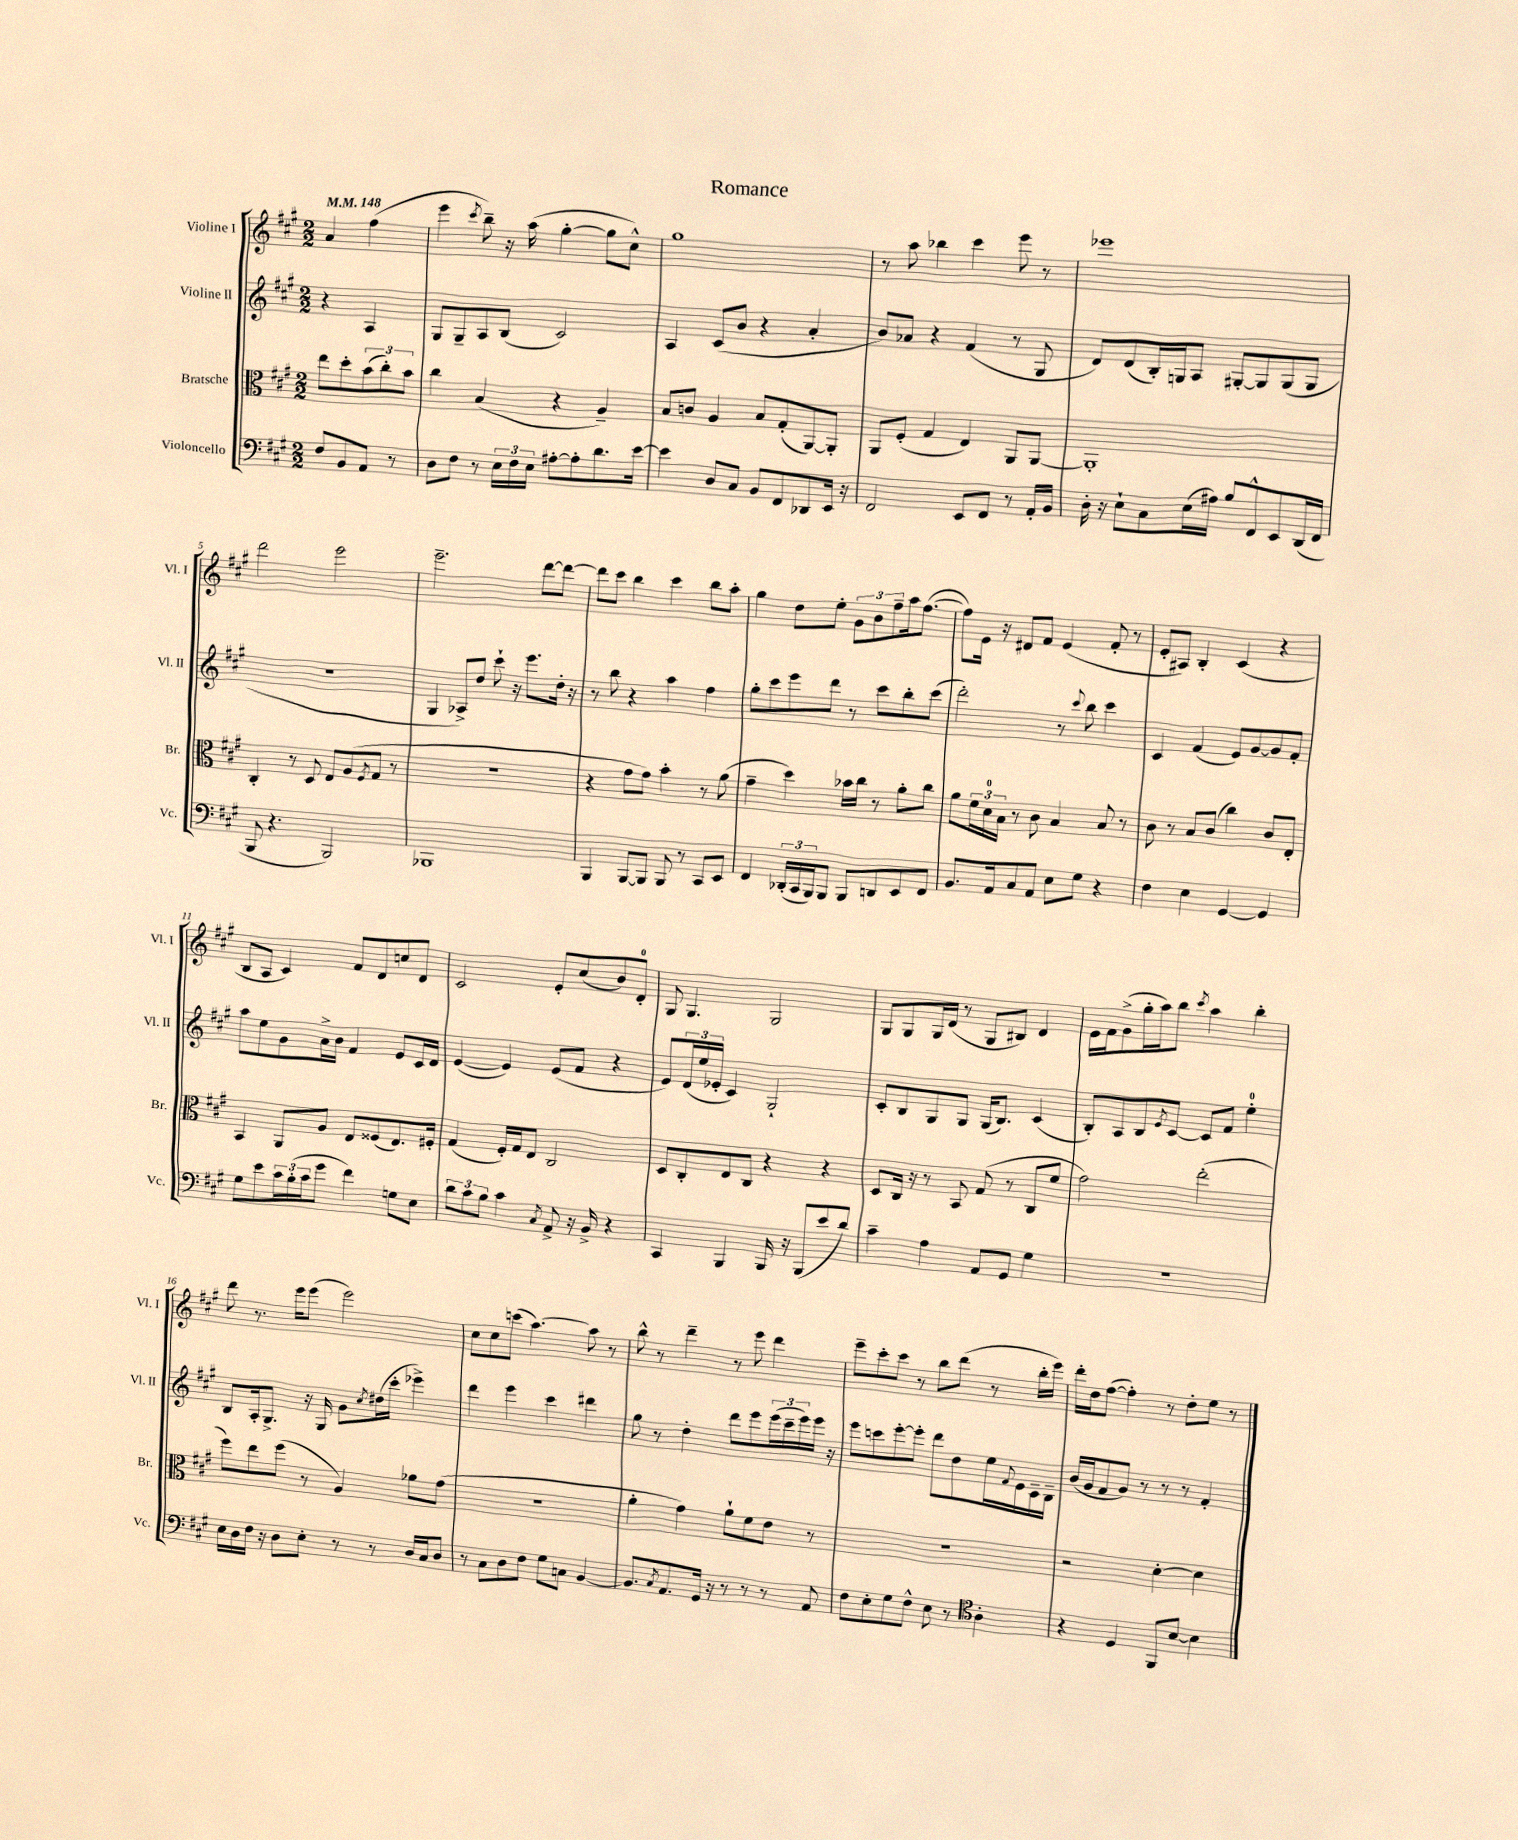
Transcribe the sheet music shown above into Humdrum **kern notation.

**kern	**kern	**kern	**kern
*staff4	*staff3	*staff2	*staff1
*clefF4	*clefC3	*clefG2	*clefG2
*k[f#c#g#]	*k[f#c#g#]	*k[f#c#g#]	*k[f#c#g#]
*M2/2	*M2/2	*M2/2	*M2/2
*MM148	*MM148	*MM148	*MM148
8F#	8ee	4r	4a
8BB	8dd'	.	.
8AA	(12b	4A	(4ff#
.	12cc#')	.	.
8r	.	.	.
.	12b	.	.
=	=	=	=
8D	4cc#	8G#	4eee
8F#	.	8G#~	.
.	.	.	8qccc#
8r	(4B	8A	8bb~)
24E	.	(8B	16r
24F#	.	.	.
.	.	.	(16aa
24E	.	.	.
[8A#'	4r	2c#)	[4gg#'
8A#']	.	.	.
8.d	4A~)	.	8gg#]
.	.	.	8cc#^^)
[16e	.	.	.
=	=	=	=
4e]	8B	4A	1gg#
.	8c	.	.
8D	4A	(8c#	.
8C#	.	8b	.
8BB	8B	4r	.
8FF#	(8G#'	.	.
8DD-	[8AA)	4a'	.
16EE	8AA']	.	.
16r	.	.	.
=	=	=	=
2FF#	8AA	8b)	8r
.	(8F#'	8a-	8aa
.	4G#	4r	4bb-
8EE	4E)	(4f#	4ccc#
8FF#	.	.	.
8r	8AA	8r	8eee
16AA'	[8AA	8G#	8r
16BB	.	.	.
=	=	=	=
16D'	1AA']	8d)	1eee-
16r	.	.	.
8E`	.	(8d	.
8C#	.	16B')	.
.	.	16G	.
(16E	.	8A	.
16A#)	.	.	.
8B	.	[8G#'	.
8FF#^^	.	8G#]	.
8EE	.	(8G#	.
(16DD	.	8G#	.
16FF#	.	.	.
=	=	=	=
8BBB	4C#'	1r	2ddd
4.r	.	.	.
.	8r	.	.
.	8D	.	.
2BBB)	8E	.	2eee
.	(8A	.	.
.	8qF#	.	.
.	8G#	.	.
.	8r	.	.
=	=	=	=
1BBB-	1r	4G#	2.eee~
.	.	8A-^)	.
.	.	8dd	.
.	.	8ccc#`	.
.	.	16r	.
.	.	8.eee	.
.	.	.	[8ddd
.	.	16dd'	8ddd_
.	.	16r	.
=	=	=	=
4BBB	4r	8r	8ddd]
.	.	8bb	8ccc#
[8BBB	8g#	4r	4bb
8BBB]	8g#)	.	.
8BBB	4b'	4aa	4ccc#
8r	.	.	.
8CC#	8r	4ff#	8bb
8EE	(8a	.	8aa'
=	=	=	=
4FF#	4g#~	8gg#'	4gg#
.	.	8ccc#	.
(24DD-'	4dd)	8eee	8dd
24CC#	.	.	.
24BBB)	.	.	.
8BBB	.	8ddd	8ee'
8BBB	16b-	8r	12g#
.	16cc#	.	.
.	.	.	12b
8DD	8r	8ccc#	.
.	.	.	12ff#~
8EE	8a'	8bb'	16aa
.	.	.	([8.ff#
8FF#	8cc#	(8ccc#	.
=	=	=	=
8.BB	8a	2ddd')	8ff#])
.	24f#	.	16e
.	24d	.	.
16AA	.	.	16r
.	24B	.	.
8C#	8r	.	8d#
8AA	8c#	.	8f#
8E	4B	8r	(4e
.	.	8qqccc#	.
8G#	.	8bb	.
4r	8B	4ccc#	8f#'
.	8r	.	8r
=	=	=	=
4F#	8c#	4c#	8e'
.	8r	.	8A#)
4E	8B	(4f#	4B'
.	(8c#	.	.
[4GG#	4cc#)	8e)	(4c#
.	.	[8g#	.
4GG#]	8c#	8g#]	4r
.	8E'	8f#'	.
=	=	=	=
8G#	4BB	8aa	8B
8e	.	8ee	8A
24c#	8AA	8g#	4c#)
(24B'	.	.	.
24c#	.	.	.
8g#	8A	16a^	.
.	.	16b	.
4f#)	8E	4f#	8f#
.	(8F##	.	8d
8G	8.E)	8e	8cc
8E	.	16c#	8d
.	16F#'	16d	.
=	=	=	=
12d	(4G#	([4e	2c#
12c#	.	.	.
12B	.	.	.
4c#	16F#')	4e])	.
.	16G#	.	.
.	8E	.	.
8qC#	.	.	.
8AA^	2C#	(8e	8e'
16r	.	8f#	(8cc#
16BB^	.	.	.
4r	.	4r	8b)
.	.	.	8d'
=	=	=	=
4CC#	8D	8e)	8G#
.	8C#'	(24d	4.G#
.	.	24ee	.
.	.	24e-'	.
4BBB	8E	4c#)	.
.	8C#	.	.
16BBB	4r	2G#`	2G#
16r	.	.	.
(8BBB	.	.	.
8e	4r	.	.
8d)	.	.	.
=	=	=	=
4c#~	8D	8c#'	8G#
.	16C#	8B	8G#
.	16r	.	.
4A	8r	8G#	16G#
.	.	.	(16d
.	8BB	8G#	8r
8AA	(8G#	(16G#	8G#
.	.	8.B)	.
8GG#	8r	.	8B#)
4G#	8C#	(4c#	4d
.	8f#	.	.
=	=	=	=
1r	2g#)	8B')	16e
.	.	.	16f#
.	.	8A	(8g#^
.	.	8B	16gg#'
.	.	.	16aa)
.	.	8qe	.
.	.	[8c#	8bb
.	.	.	8qccc#
.	(2ee'	8c#]	4aa
.	.	8f#	.
.	.	4ee'	4bb'
=	=	=	=
16E	8ff#)	8B	8ddd
16D	.	.	.
16F#	8ee	16A'	8.r
16r	.	8.G#^	.
8D	(8ff#	.	.
.	.	.	16eee
8E'	8r	16r	(8eee
.	.	16G#	.
8r	4A)	8g#	2eee)
.	.	8qcc#	.
8r	.	(16dd#	.
.	.	16ccc#'	.
16D	8a-	4eee-^)	.
16C#	.	.	.
8D	(8g#	.	.
=	=	=	=
8r	1r	4ddd	8cc#
8C#	.	.	8cc#
8D	.	4eee	(8ccc
8F#	.	.	[4.aa)
8G#	.	4ccc#	.
8C	.	.	.
[4BB	.	4ddd#	8aa]
.	.	.	8r
=	=	=	=
8.BB]	4a'	8gg#	8bb^^
.	.	8r	8r
8qC#	.	.	.
8.AA	.	.	.
.	4g#)	4dd'	4ddd~
16GG#	.	.	.
16r	.	.	.
8r	8a`	8ddd	8r
8r	8f#	8eee	8eee
8r	8e	(24eee	4ddd
.	.	24ccc#~	.
.	.	24eee)	.
8AA	8r	16eee	.
.	.	16r	.
=	=	=	=
8F#	1r	8eee	8eee~
8E'	.	8ccc	8ccc#'
8G#	.	[8eee'	8ccc#
8F#^^	.	8eee']	8r
8E	.	8ddd	8bb
8r	.	8dd	(8ddd
*clefC4	*	*	*
4A'	.	16ee	8r
.	.	8qqf#	.
.	.	16e	.
.	.	16c#~	16bb'
.	.	16B~	16eee)
=	=	=	=
4r	2r	(16b	16ddd'
.	.	16g#	16dd
.	.	8f#	([8ff#
4D	.	8g#)	4ff#'])
.	.	8r	.
8FF#	[4d'	8r	8r
[8B	.	8r	8dd'
4B]	4d]	4f#'	8ee
.	.	.	8r
==	==	==	==
*-	*-	*-	*-
